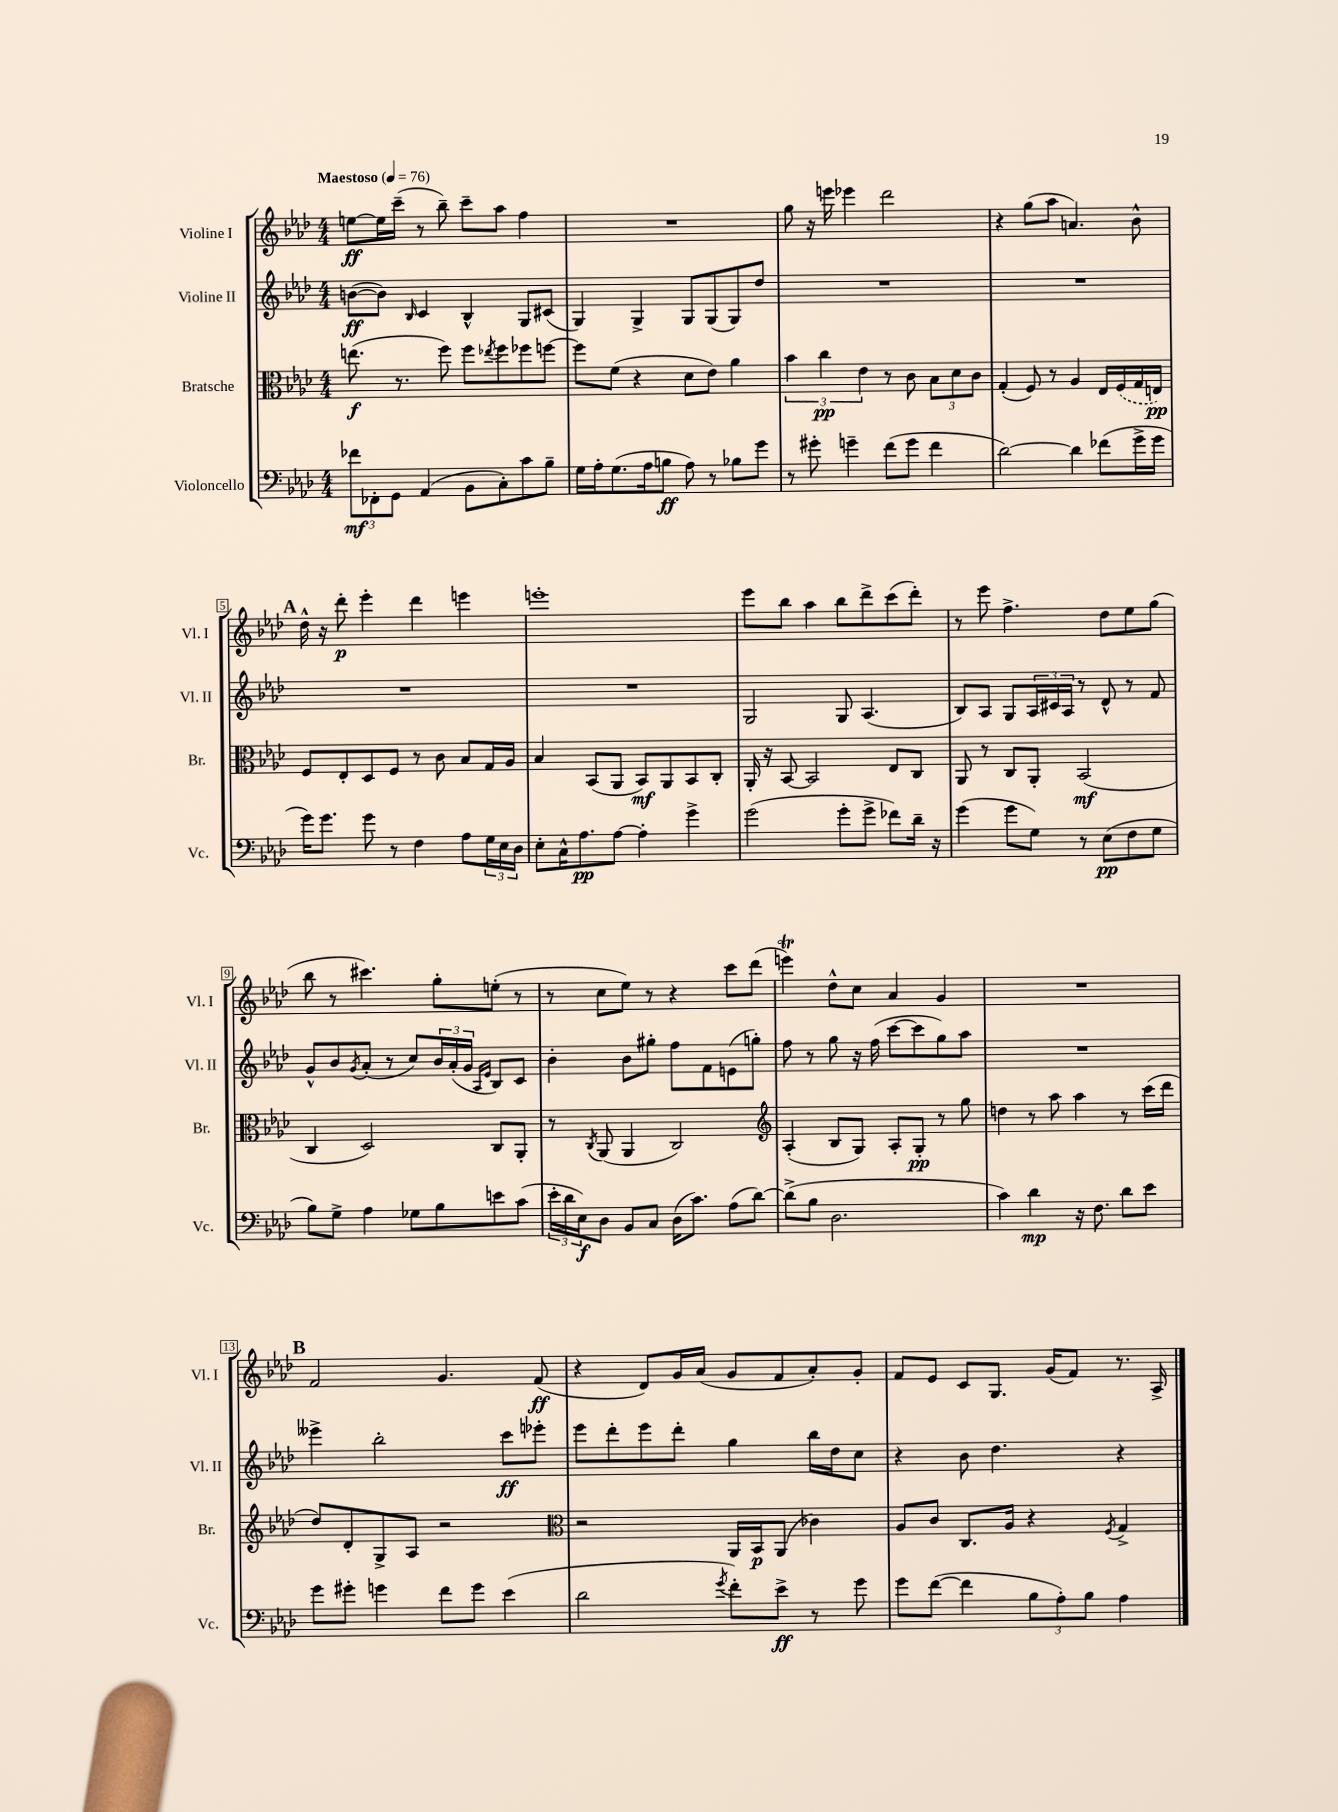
<<
\new StaffGroup <<
\new Staff = "s0" \with { instrumentName = "Violine I" shortInstrumentName = "Vl. I" } {
    \clef treble \key aes \major \numericTimeSignature \time 4/4 \tempo "Maestoso" 4 = 76
    e''8~\ff e''16 c'''16--( r8 bes''8--) c'''8-- aes''8 f''4 |
    R1 |
    g''8 r16 e'''16 ees'''4 des'''2 |
    r4 g''8( aes''8 a'4.) bes'8-^ |
    \mark \markup { \bold "A" } des''16-^ r16 des'''8-.\p ees'''4-. des'''4 e'''4 |
    e'''1-. |
    ees'''8 bes''8 aes''4 bes''8 des'''8-> c'''8( des'''8-.) |
    r8 ees'''8 f''4.-> des''8 ees''8 g''8( |
    bes''8 r8 cis'''4.) g''8-. e''8-.( r8 |
    r8 c''8 ees''8) r8 r4 c'''8 des'''8( |
    e'''4\trill) des''8-^ c''8 aes'4 g'4 |
    R1 |
    \mark \markup { \bold "B" } f'2 g'4. f'8\ff( |
    r4 des'8) g'16 aes'16( g'8 f'8 aes'8-.) g'8-. |
    f'8 ees'8 c'8 g8. g'16( f'8) r8. aes16-> \bar "|." |
}
\new Staff = "s1" \with { instrumentName = "Violine II" shortInstrumentName = "Vl. II" } {
    \clef treble \key aes \major \numericTimeSignature \time 4/4
    b'8~\ff( b'8) \grace { bes16 } c'4 bes4-^ g8 cis'8( |
    g4) g4-> g8 g8( g8) des''8 |
    R1 |
    R1 |
    \mark \markup { \bold "A" } R1 |
    R1 |
    g2 g8 aes4.( |
    bes8) aes8 g8 \tuplet 3/2 { aes16 cis'16 aes16 } r8 des'8-^ r8 f'8 |
    g'8-^ bes'8 \acciaccatura { g'8 } aes'8-.( r8 c''8) \tuplet 3/2 { bes'16 aes'16-.( g'16 } \grace { aes16 ees'16 } bes8) c'8 |
    bes'4-. bes'8 gis''8-. f''8 f'8 e'8( g''8-.) |
    f''8 r8 g''8 r16 f''16( c'''8~ c'''8 g''8) aes''8 |
    R1 |
    \mark \markup { \bold "B" } eeses'''4-> bes''2-. c'''8\ff ees'''8-. |
    ees'''8 des'''8-. ees'''8 des'''8-. g''4 bes''16 des''16 c''8 |
    r4 bes'8 des''4. r4 \bar "|." |
}
\new Staff = "s2" \with { instrumentName = "Bratsche" shortInstrumentName = "Br." } {
    \clef alto \key aes \major \numericTimeSignature \time 4/4
    e''8.\f( r8. f''8) f''8 \acciaccatura { ees''8 } f''8 fes''8 f''8~ |
    f''8 f'8( r4 des'8 ees'8) aes'4 |
    \tuplet 3/2 { bes'4 c''4\pp ees'4 } r8 c'8 \tuplet 3/2 { bes8 des'8 c'8 } |
    g4-.( f8) r8 aes4 ees16 \once \slurDashed f16( g16 e16\pp) |
    \mark \markup { \bold "A" } f8 ees8-. des8 f8 r8 c'8 bes8 g16 aes16 |
    bes4 bes,8( aes,8 bes,8\mf) aes,8 bes,8 c8-. |
    aes,16-. r16 bes,8~ bes,2 ees8 c8 |
    aes,8 r8 c8 aes,8-. bes,2\mf( |
    c4 des2) c8 aes,8-. |
    r8 \acciaccatura { c8 } aes,8( aes,4 c2) |
    \clef treble aes4-.( bes8 g8) aes8-. g8-.\pp r8 g''8 |
    d''4 r8 aes''8 aes''4 r8 c'''16( des'''16 |
    \mark \markup { \bold "B" } des''8) des'8-. g8-> aes8 r2 |
    \clef alto r2 aes,16 bes,16\p aes,8( ces'4) |
    aes8 c'8 c8. aes16 r4 \acciaccatura { f8 } g4-> \bar "|." |
}
\new Staff = "s3" \with { instrumentName = "Violoncello" shortInstrumentName = "Vc." } {
    \clef bass \key aes \major \numericTimeSignature \time 4/4
    \tuplet 3/2 { fes'8\mf fes,8-. g,8 } aes,4( bes,8 c8-.) c'8 bes8-- |
    g16 aes16-. g8.( aes16 b8\ff aes8) r8 bes8 g'8 |
    r8 gis'8-. g'4-- f'8( g'8 f'4 |
    des'2~) des'4 fes'8( g'16-> g'16 |
    \mark \markup { \bold "A" } g'16) g'8. g'8 r8 f4 aes8 \tuplet 3/2 { g16 ees16 des16 } |
    ees8-. c16-^ aes8.\pp aes8~ aes4-. g'4-> |
    g'2( g'8-. g'8-> fes'8) des'16-- r16 |
    g'4( g'8 g8) r8 ees8\pp( f8 g8 |
    bes8) g8-> aes4 ges8 bes8 e'8 c'8( |
    \tuplet 3/2 { ees'16-. des'16 ees16\f) } des8 bes,8 c8 des16( c'8.) aes8( des'8~) |
    des'8->( bes8 des2. |
    c'4) des'4\mp r16 f8. des'8 ees'8 |
    \mark \markup { \bold "B" } g'8 gis'8-. g'4 f'8 g'8 ees'4( |
    des'2 \acciaccatura { g'8 } f'8-.) ees'8->\ff r8 g'8 |
    g'8 f'8~( f'4 \tuplet 3/2 { bes8 aes8-.) bes8 } aes4 \bar "|." |
}
>>
>>
\layout { \context { \Score \override BarNumber.stencil = #(make-stencil-boxer 0.1 0.3 ly:text-interface::print) } }
